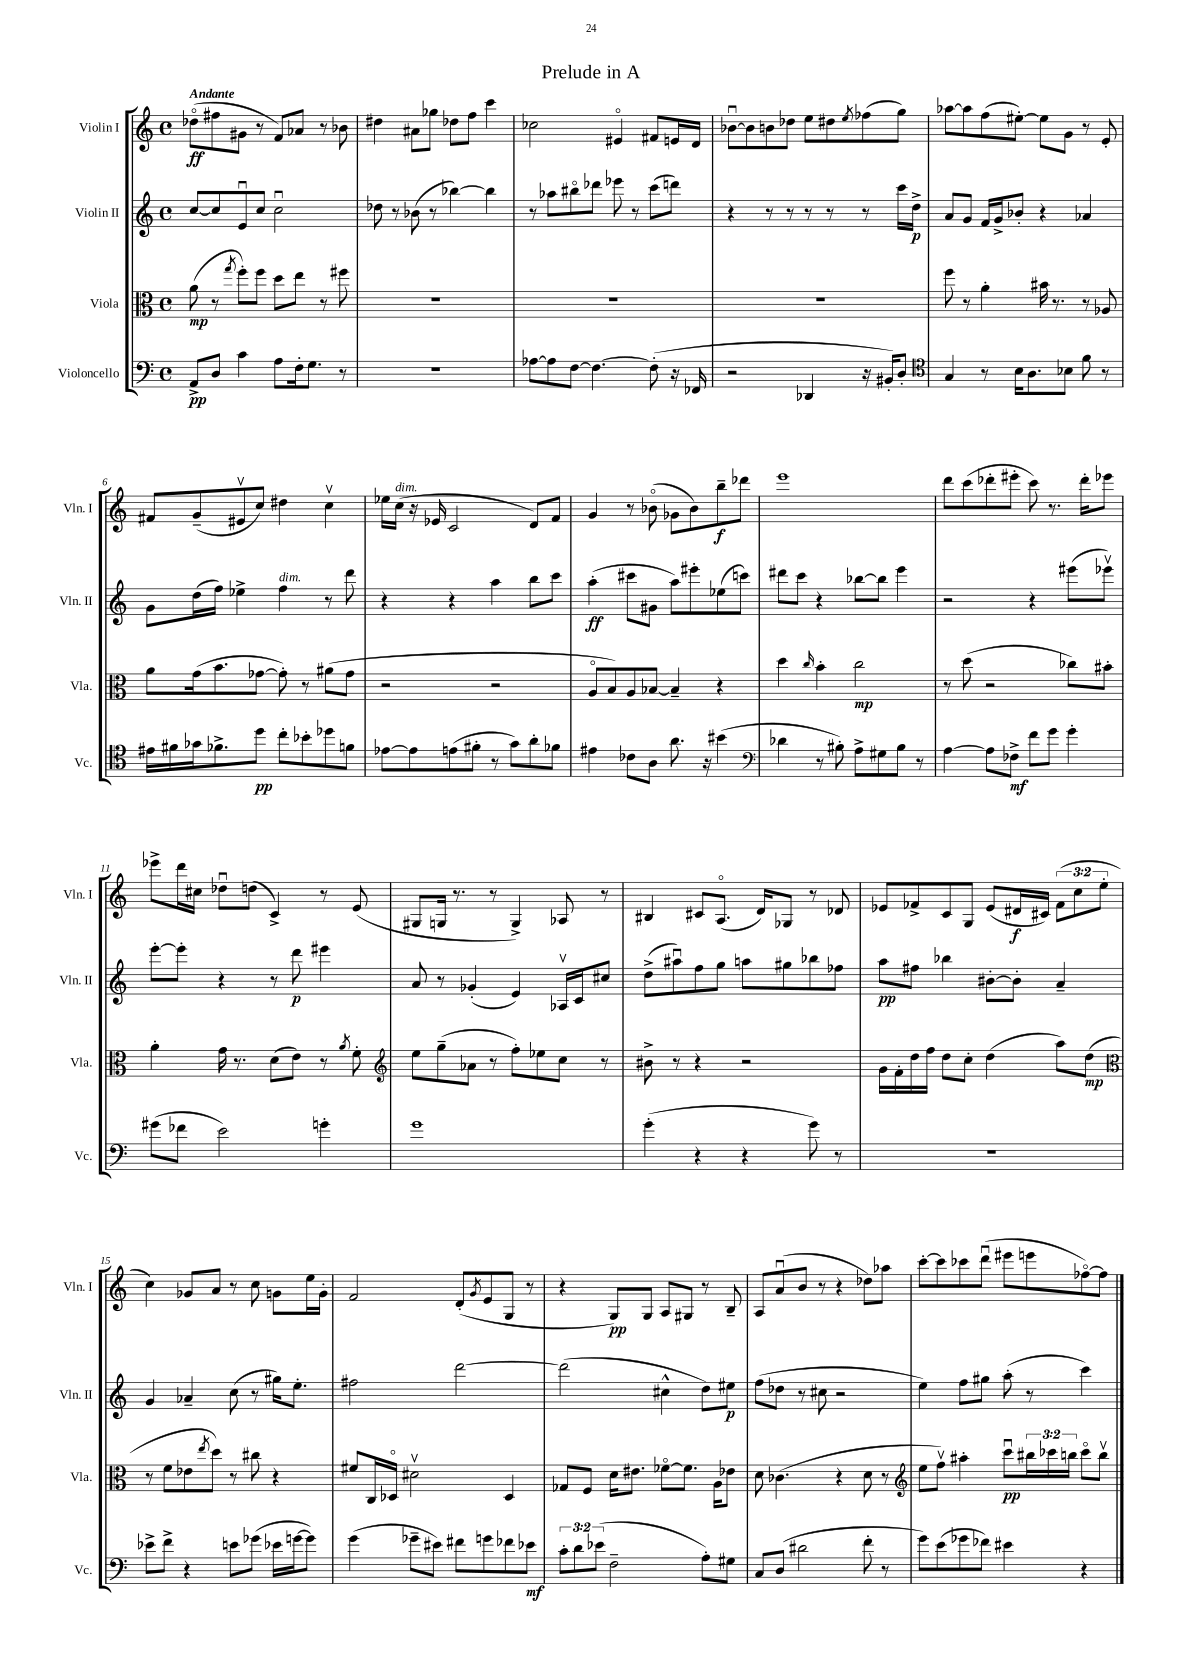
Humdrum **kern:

**kern	**kern	**kern	**kern
*staff4	*staff3	*staff2	*staff1
*clefF4	*clefC3	*clefG2	*clefG2
*k[]	*k[]	*k[]	*k[]
*M4/4	*M4/4	*M4/4	*M4/4
*met(c)	*met(c)	*met(c)	*met(c)
8AA^/L	(8a\	[8cc/L	(8dd-o\L
8D/J	8r	8cc/]	8ff#\
.	8qgg/	.	.
4c\	8ff'\L)	8eu/	8g#\J
.	8ff\J	8cc/J	8r
8A\L	8dd\L	2ccu\	8f/L)
16F'\k	8ee\J	.	8a-/J
8.G\J	.	.	.
.	8r	.	8r
8r	8ff#\	.	8b-\
=	=	=	=
1r	1r	8dd-\	4dd#\
.	.	8r	.
.	.	(8b-\	8a#\L
.	.	8r	8gg-\J
.	.	[4bb-\)	8dd-\L
.	.	.	8ff\J
.	.	4bb-\]	4ccc\
=	=	=	=
[8A-\L	1r	8r	2cc-\
8A-\]	.	8aa-\L	.
[8F\J	.	8bb#o\	.
4.F\_	.	8ddd-\J	.
.	.	8eee-\	4e#o/
.	.	8r	.
(8F'\]	.	(8ccc\L	8f#/L
16r	.	8ddd\J)	16e/L
16FF-/	.	.	16d/JJ
=	=	=	=
2r	1r	4r	[8b-u\L
.	.	.	8b-\]
.	.	8r	8b\
.	.	8r	8dd-\J
4DD-/	.	8r	8ee\L
.	.	8r	8dd#\
.	.	.	8qee/
16r	.	8r	(8ff-\
16BB#'/LK)	.	.	.
8D'/J	.	16ccc\LL	8gg\J)
.	.	16dd^\JJ	.
=	=	=	=
*clefC4	*	*	*
4G/	8ff\	8a/L	[8aa-\L
.	8r	8g/J	8aa-\]
8r	4a'\	16f/LL	(8ff\
.	.	16g^/J	.
16B\LK	.	8b-'/J	[8ee#'\J)
8.A\	.	.	.
.	16b#\	4r	8ee#\]L
.	8.r	.	.
8B-\J	.	.	8g\J
8f\	8r	4a-/	8r
8r	8A-/	.	8e'/
=	=	=	=
16e#\LL	8a\L	8g\L	8f#/L
16f#\	.	.	.
16g-\J	(16g\k	(16dd\L	(8g~/
8.f-^\	8.b\	16ff\JJ)	.
.	.	4ee-^\	8e#v/
8dd\J	[8g-\J	.	8cc/J)
8cc'\L	8g-'\])	4ff\	4dd#\
8b-'\	8r	.	.
8dd-\	(8a#\L	8r	4ccv\
8f\J	8g-\J	8ddd\	.
=	=	=	=
[8e-\L	2r	4r	16ee-\LL
.	.	.	(16cc\JJ
8e-\]	.	.	16r
.	.	.	16e-/
(8e\	.	4r	2c/
8f#'\J	.	.	.
8r	2r	4aa\	.
8g\L)	.	.	.
8a'\	.	8bb\L	8d/L)
8f-\J	.	8ccc\J	8f/J
=	=	=	=
4e#\	8Ao/L	(4aa'\	4g/
.	8B/)	.	.
8c-\L	8A/	8ccc#\L	8r
8A\J	[8B-/J	8g#\J	(8b-o\
8.a\	4B-~/]	8aa\L)	8g-\L
.	.	8eee#'\	8b-\)
16r	.	.	.
(4b#\	4r	(8ee-\	8bb~\
.	.	8ccc\J)	8ddd-\J
=	=	=	=
*clefF4	*	*	*
4d-\	4dd\	8ddd#\L	1eee
.	.	8ccc\J	.
.	16qqcc/	.	.
8r	4b'\	4r	.
8B#'\)	.	.	.
8A^\L	2cc\	[8bb-\L	.
8G#\	.	8bb-\]J	.
8B#\J	.	4eee\	.
8r	.	.	.
=	=	=	=
[4A\	8r	2r	8ddd\L
.	(8dd\	.	(8ccc\
8A\]L	2r	.	8ddd-'\
8F-^\J	.	.	8eee#'\J
8f\L	.	4r	8ccc\)
8g\J	.	.	8.r
4g'\	8cc-\L)	(8eee#\L	.
.	.	.	16ddd-'\LK
.	8b#'\J	8eee-v\J)	8eee-\J
=	=	=	=
(8g#\L	4a'\	[8eee'\L	8eee-^\L
8f-\J	.	8eee'\]J	16ddd\L
.	.	.	16cc#\JJ
2e\)	16g\	4r	8dd-u\L
.	8.r	.	.
.	.	.	(8dd\J
.	(8d\L	8r	4c^/)
.	8e\J)	8ddd\	.
4g'\	8r	4eee#\	8r
.	8qa/	.	.
.	8f'\	.	(8e/
=	=	=	=
*	*clefG2	*	*
1g	8ee\L	8a/	8G#/L
.	(8gg~\	8r	16G/Jk
.	.	.	8.r
.	8a-\J	(4g-'/	.
.	8r	.	8r
.	8ff'\L)	4e/)	4G^/)
.	8ee-\	.	.
.	8cc\J	16A-v/LL	8A-/
.	.	16c/J	.
.	8r	8cc#/J	8r
=	=	=	=
(4g'\	8b#^\	(8dd^\L	4B#/
.	8r	8aa#u\)	.
4r	4r	8ff\	8c#/L
.	.	8gg\J	(8.Ao/J
4r	2r	8aa\L	.
.	.	.	16d/LK)
.	.	8gg#\	8G-/J
8g\)	.	8bb-\	8r
8r	.	8ff-\J	8d-/
=	=	=	=
1r	16g\LL	8aa\L	8e-/L
.	16f'\	.	.
.	16dd\	8ff#\J	8f-^/
.	16ff\JJ	.	.
.	8dd\L	4bb-\	8c/
.	8cc'\J	.	8G/J
.	(4dd\	[8b#'\L	(8e-/L
.	.	8b#'\]J	16d#/L
.	.	.	16c#/JJ)
.	8aa\L)	4a~/	(12f-\L
.	.	.	12cc\
.	(8dd\J	.	.
.	.	.	12ee'\J
=	=	=	=
*	*clefC3	*	*
8e-^\L	8r	4g/	4cc\)
8f^\J	8f\L	.	.
4r	8e-\	4a-~/	8g-/L
.	8qee/	.	.
.	8dd\J)	.	8a/J
8e\L	8r	(8cc\	8r
(8g-\J	8cc#\	8r	8cc\
16e-\LL	4r	16gg#\LK)	8g\L
[16g\J	.	8.ee'\J	.
8g\]J)	.	.	16ee\L
.	.	.	16g'\JJ
=	=	=	=
(4g\	8f#/L	2ff#\	2f/
.	16C/L	.	.
.	16D-o/JJ	.	.
8g-~\L	2d#v\	.	.
8e#\J)	.	.	.
8f#\L	.	[2ddd\	(8d'/L
.	.	.	8qg/
8g\	.	.	8e/
8f-\	4D-/	.	8G/J
8e-\J	.	.	8r
=	=	=	=
12c'\L	8G-/L	(2ddd\]	4r
12d\	.	.	.
.	8F/J	.	.
(12e-\J	.	.	.
2F~\	16d\LK	.	8G/L)
.	8.e#\J	.	.
.	.	.	8G/J
.	[8f-o\L	4cc#^^\	8A/L
.	8.f-\]J	.	8G#/J
8A'\L)	.	8dd\L)	8r
.	16A\LK	.	.
8G#\J	8e-\J	8ee#\J	8B~/
=	=	=	=
8C/L	8d\	(8ff\L	8A/L
(8D/J	(4.c-\	8dd-\J	(8au/
2d#\	.	8r	8b/J
.	.	8cc#\	8r
.	4r	2r	4r
8f'\	8d\	.	8dd-\L)
8r	8r	.	8aa-\J
=	=	=	=
*	*clefG2	*	*
8g\L)	8ee\L	4ee\)	[8ccc'\L
(8e\	8ffv\J)	.	8ccc\]
8g-\	4aa#'\	8ff\L	8ccc-\
8f-\J)	.	8gg#\J	(8dddu\J
4e#\	8cccu\L	(8aa'\	8eee#\L
.	24bb#\L	8r	8eee\
.	24ccc-\	.	.
.	24bb\JJ	.	.
4r	8ccc-o\L	4ccc\)	[8ff-o\)
.	8bbv\J	.	8ff-\]J
==	==	==	==
*-	*-	*-	*-
